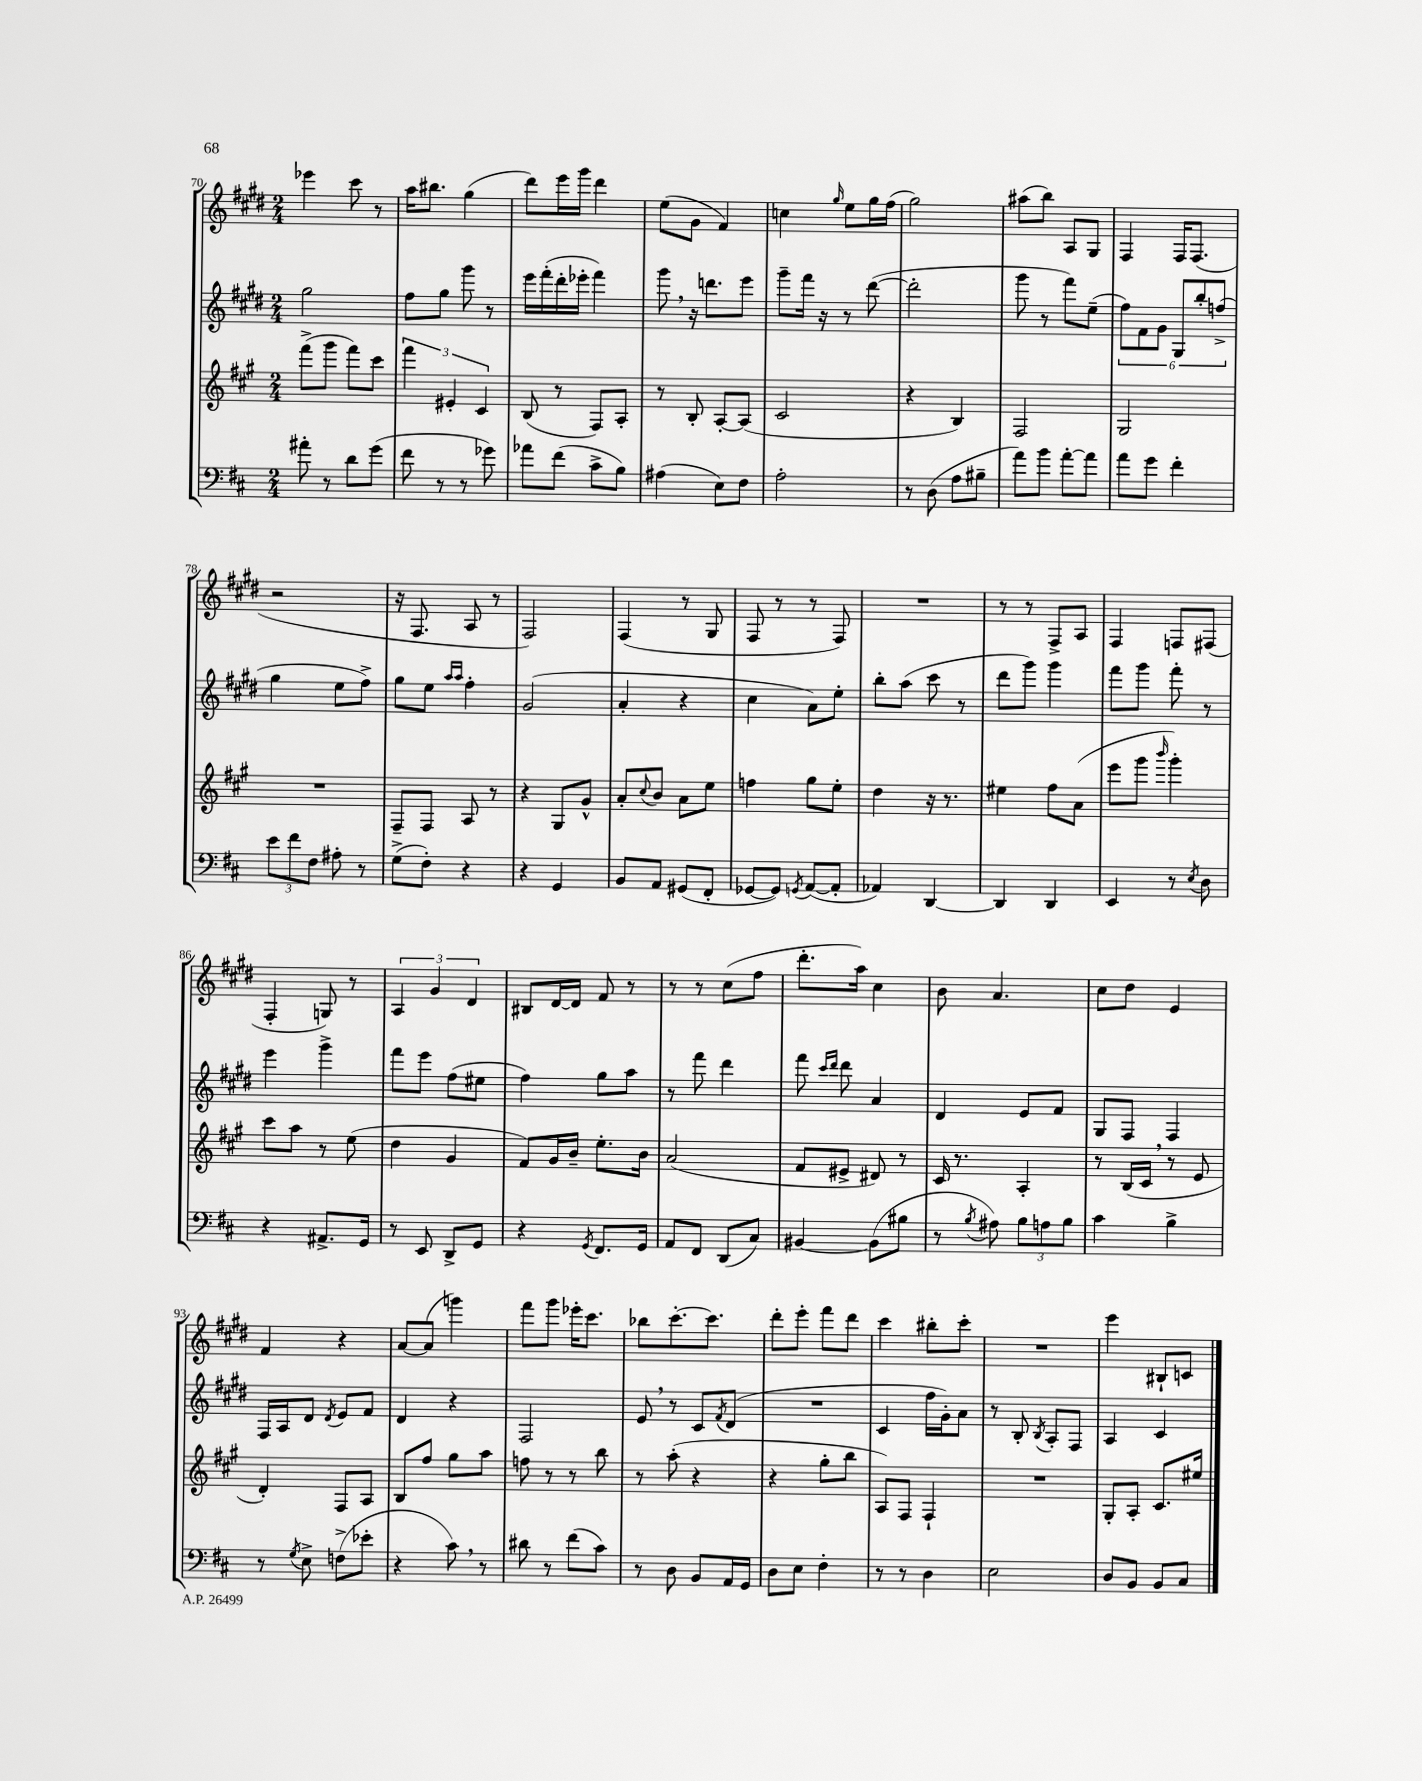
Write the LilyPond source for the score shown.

<<
\new StaffGroup <<
\new Staff = "s0" {
    \clef treble \key e \major \numericTimeSignature \time 2/4
    ees'''4 cis'''8 r8 |
    a''16 bis''8. gis''4( |
    dis'''8) e'''16 gis'''16 dis'''4 |
    e''8( gis'8 fis'4) |
    c''4 \grace { gis''16 } e''8 gis''16 fis''16( |
    gis''2) |
    ais''8( b''8) a8 gis8 |
    fis4 fis16 fis8.( |
    r2 |
    r16 fis8. a8 r8 |
    fis2) |
    fis4( r8 gis8 |
    fis8 r8 r8 fis8) |
    R2 |
    r8 r8 fis8-> a8 |
    fis4 f8 fis8( |
    fis4-. g8) r8 |
    \tuplet 3/2 { a4 gis'4 dis'4 } |
    bis8 dis'16~ dis'16 fis'8 r8 |
    r8 r8 cis''8( fis''8 |
    dis'''8.-. a''16) cis''4 |
    b'8 a'4. |
    cis''8 dis''8 e'4 |
    fis'4 r4 |
    a'8~ a'8( g'''4) |
    fis'''8 gis'''8 ees'''16-. cis'''8. |
    bes''8 cis'''8.~-. cis'''8. |
    dis'''8-. e'''8-. fis'''8 dis'''8 |
    cis'''4 bis''8-. cis'''8-. |
    R2 |
    e'''4 bis8-! c'8 \bar "|." |
}
\new Staff = "s1" {
    \clef treble \key e \major \numericTimeSignature \time 2/4
    gis''2 |
    fis''8 gis''8 gis'''8 r8 |
    e'''16 fis'''16-.( dis'''16-. ees'''16-. fis'''4) |
    gis'''8 \breathe r16 d'''8. e'''8 |
    gis'''8-- fis'''16 r16 r8 dis'''8~( |
    dis'''2-. |
    gis'''8 r8 fis'''8) e''8--( |
    \tuplet 6/4 { fis''8) fis'8 gis'8 gis8 b''8-. f''8->( } |
    gis''4 e''8 fis''8->) |
    gis''8 e''8 \grace { a''16 a''16 } fis''4-. |
    gis'2( |
    a'4-. r4 |
    cis''4 a'8) e''8-. |
    b''8-. a''8( cis'''8 r8 |
    dis'''8 gis'''8) gis'''4 |
    fis'''8 gis'''8 fis'''8-. r8 |
    e'''4 gis'''4-> |
    fis'''8 e'''8 fis''8( eis''8 |
    fis''4) gis''8 a''8 |
    r8 fis'''8 dis'''4 |
    fis'''8 \grace { cis'''16 dis'''16 } dis'''8 a'4 |
    dis'4 e'8 fis'8 |
    gis8 fis8 fis4 |
    fis16 a16 dis'8 \acciaccatura { dis'8 } e'8 fis'8 |
    dis'4 r4 |
    fis2 |
    e'8 \breathe r8 cis'8 \acciaccatura { fis'8 } dis'8( |
    R2 |
    cis'4 fis''16 gis'16-.) a'8 |
    r8 b8-. \acciaccatura { b8 } a8-. fis8 |
    a4 cis'4 \bar "|." |
}
\new Staff = "s2" {
    \clef treble \key a \major \numericTimeSignature \time 2/4
    fis'''8->( gis'''8 fis'''8) cis'''8 |
    \tuplet 3/2 { fis'''4 eis'4-. cis'4 } |
    b8( r8 fis8) a8-. |
    r8 b8-. a8~-. a8( |
    cis'2 |
    r4 b4) |
    fis2 |
    gis2 |
    R2 |
    fis8-- fis8 a8 r8 |
    r4 gis8 gis'8-^ |
    a'8-. \appoggiatura { cis''8 } b'8 a'8 e''8 |
    f''4 gis''8 e''8-. |
    d''4 r16 r8. |
    eis''4 fis''8 a'8( |
    e'''8 gis'''8 \grace { b'''16 } gis'''4-.) |
    cis'''8 a''8 r8 e''8( |
    d''4 gis'4 |
    fis'8) gis'16 b'16-- e''8.-. b'16 |
    a'2( |
    fis'8 eis'8-> dis'8) r8 |
    cis'16 r8. a4-. |
    r8 b16( cis'16 \breathe r8 e'8 |
    d'4-.) fis8 a8 |
    b8 fis''8 gis''8 a''8 |
    f''8 r8 r8 b''8 |
    r8 a''8-.( r4 |
    r4 gis''8-. b''8 |
    a8) fis8 fis4-! |
    R2 |
    gis8-. a8-. cis'8. eis''16 \bar "|." |
}
\new Staff = "s3" {
    \clef bass \key d \major \numericTimeSignature \time 2/4
    ais'8-. r8 d'8 g'8( |
    fis'8 r8 r8 ges'8) |
    aes'8 fis'8( cis'8-> b8) |
    ais4( e8) fis8 |
    a2-. |
    r8 d8( a8 bis8-- |
    a'8) b'8 a'8~-. a'8 |
    a'8 g'8 fis'4-. |
    \tuplet 3/2 { e'8 fis'8 fis8 } ais8-. r8 |
    g8->( fis8-.) r4 |
    r4 g,4 |
    b,8 a,8 gis,8( fis,8-. |
    ges,8~ ges,8) \acciaccatura { g,8 } a,8~( a,8-. |
    aes,4) d,4~ |
    d,4 d,4 |
    e,4 r8 \acciaccatura { e8 } d8 |
    r4 ais,8.-> g,16 |
    r8 e,8 d,8-> g,8 |
    r4 \acciaccatura { g,8 } fis,8. g,16 |
    a,8 fis,8 d,8( cis8) |
    bis,4~ bis,8( bis8 |
    r8 \acciaccatura { b8 } ais8) \tuplet 3/2 { b8 a8 b8 } |
    cis'4 b4-> |
    r8 \acciaccatura { g8 } e8-> f8->( ees'8-. |
    r4 cis'8) \breathe r8 |
    dis'8 r8 fis'8( cis'8) |
    r8 d8 b,8 a,16 g,16 |
    d8 e8 fis4-. |
    r8 r8 d4 |
    e2 |
    d8 b,8 b,8 cis8 \bar "|." |
}
>>
>>
\layout { \context { \Score currentBarNumber = #70 } }
